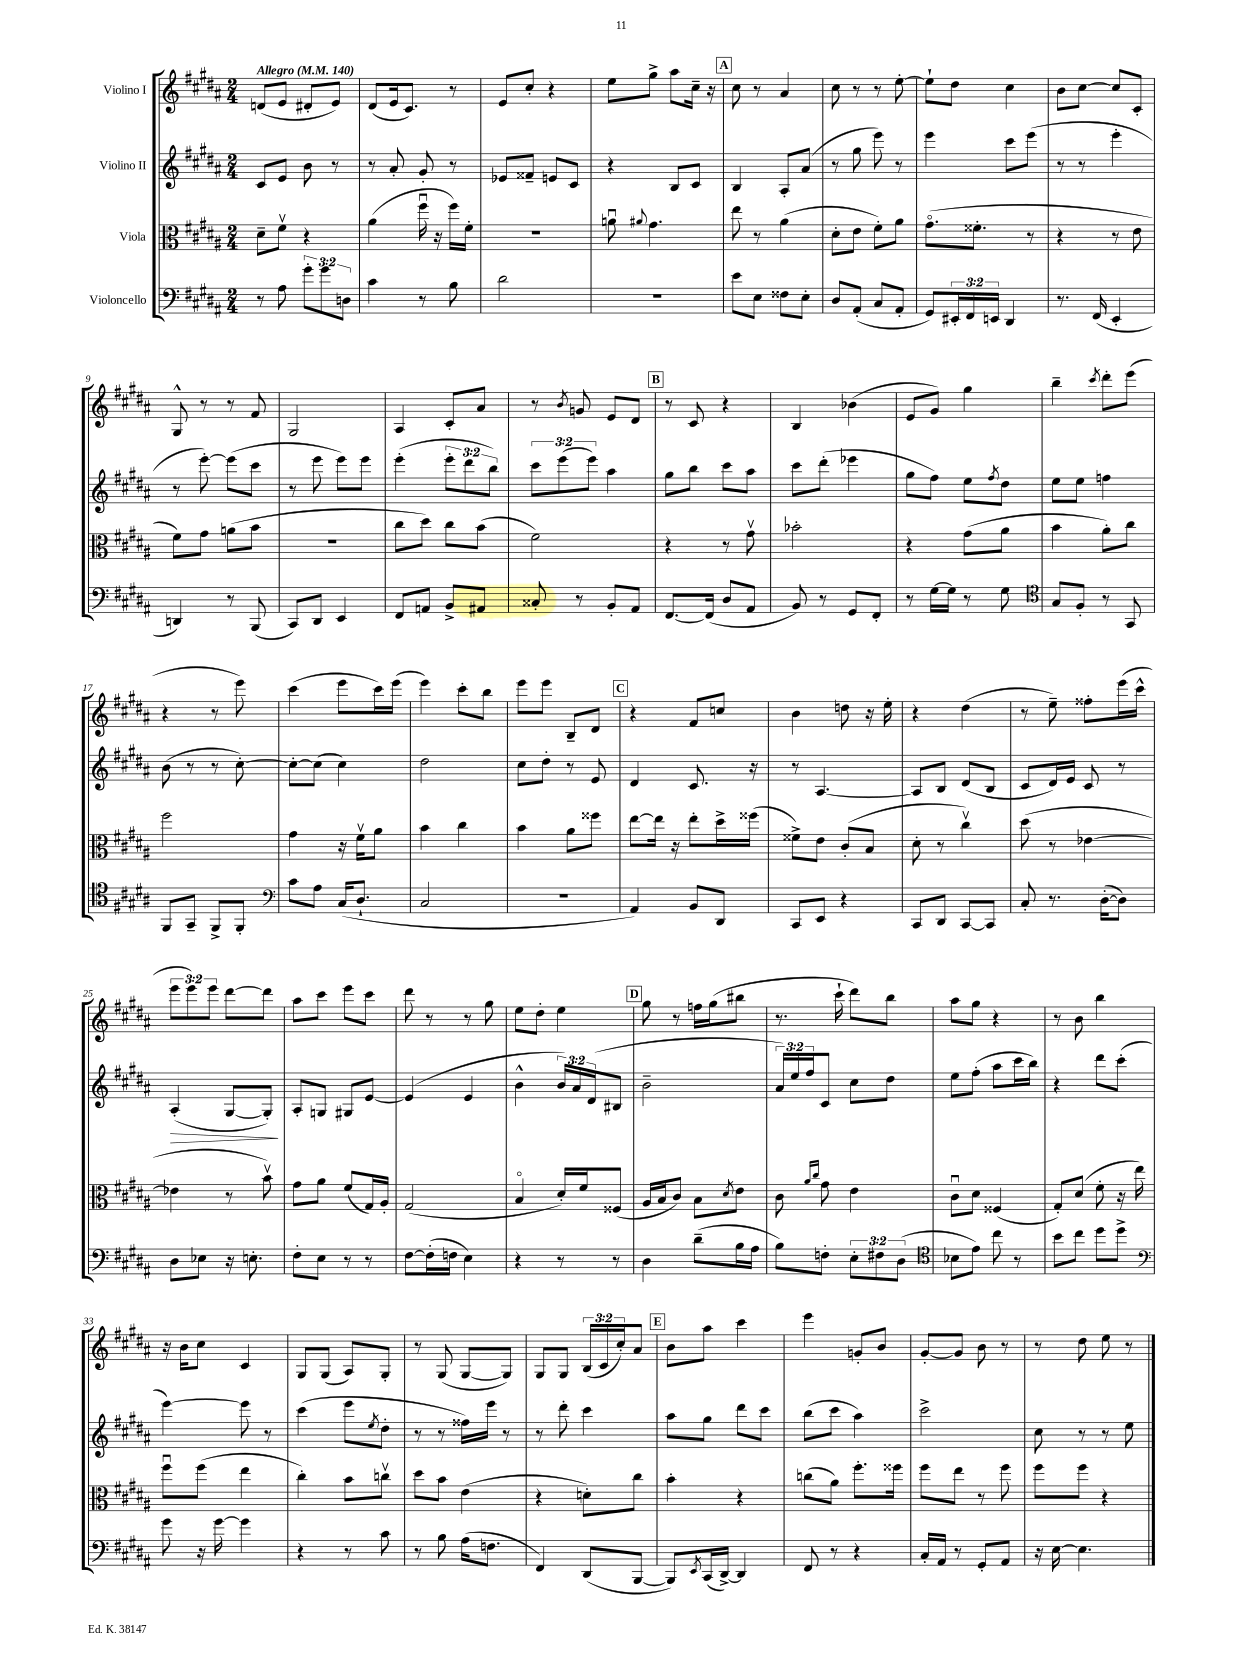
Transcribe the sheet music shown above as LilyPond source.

<<
\new StaffGroup <<
\new Staff = "s0" \with { instrumentName = "Violino I" } {
    \clef treble \key b \major \numericTimeSignature \time 2/4 \override Staff.TupletNumber.text = #tuplet-number::calc-fraction-text \tempo "Allegro" 4 = 140
    d'8( e'8 dis'8-. e'8) |
    dis'8( e'16 cis'8.) r8 |
    e'8 cis''8-. r4 |
    e''8 gis''8-> ais''8 cis''16-- r16 |
    \mark \markup { \box "A" } cis''8 r8 ais'4 |
    cis''8 r8 r8 e''8~-. |
    e''8-! dis''8 cis''4 |
    b'8 cis''8~ cis''8 cis'8-. |
    gis8-^ r8 r8 fis'8 |
    gis2 |
    ais4 cis'8-. ais'8 |
    r8 \acciaccatura { b'8 } g'8 e'8 dis'8 |
    \mark \markup { \box "B" } r8 cis'8 r4 |
    b4 bes'4( |
    e'8 gis'8) gis''4 |
    b''4-- \acciaccatura { cis'''8 } dis'''8-. e'''8( |
    r4 r8 e'''8) |
    cis'''4( e'''8 cis'''16) e'''16( |
    e'''4) cis'''8-. b''8 |
    e'''8 e'''8 b8-- dis'8 |
    \mark \markup { \box "C" } r4 fis'8 c''8 |
    b'4 d''8 r16 e''16-. |
    r4 dis''4( |
    r8 e''8--) fisis''8-. e'''16( cis'''16-^ |
    \tuplet 3/2 { e'''8 e'''8) e'''8 } dis'''8~ dis'''8 |
    ais''8 cis'''8 e'''8 cis'''8 |
    dis'''8 r8 r8 gis''8 |
    e''8 dis''8-. e''4 |
    \mark \markup { \box "D" } gis''8 r8 f''16 gis''16( bis''8 |
    r8. cis'''16-! dis'''8) b''8 |
    ais''8 gis''8 r4 |
    r8 b'8 b''4 |
    r16 b'16 cis''8 cis'4 |
    gis8 gis8( ais8) gis8-. |
    r8 gis8( gis8~ gis8) |
    gis8 gis8 \tuplet 3/2 { b16( cis'16 cis''16-.) } ais'8 |
    \mark \markup { \box "E" } b'8 ais''8 cis'''4 |
    e'''4 g'8-. b'8 |
    gis'8~-. gis'8 b'8 r8 |
    r8 dis''8 e''8 r8 \bar "|." |
}
\new Staff = "s1" \with { instrumentName = "Violino II" } {
    \clef treble \key b \major \numericTimeSignature \time 2/4 \override Staff.TupletNumber.text = #tuplet-number::calc-fraction-text
    cis'8 e'8 b'8 r8 |
    r8 ais'8-. gis'8-. r8 |
    ees'8 fisis'8-- e'8 cis'8 |
    r4 b8 cis'8 |
    \mark \markup { \box "A" } b4 ais8-. ais'8( |
    r8 gis''8 e'''8) r8 |
    e'''4 cis'''8 e'''8( |
    r8 r8 e'''4-. |
    r8 e'''8~-.) e'''8( cis'''8 |
    r8 e'''8 e'''8) e'''8 |
    e'''4-.( \tuplet 3/2 { e'''8-. dis'''8 b''8) } |
    \tuplet 3/2 { cis'''8 e'''8( e'''8) } ais''4 |
    \mark \markup { \box "B" } gis''8 b''8 cis'''8 ais''8 |
    cis'''8 dis'''8-.( ees'''4 |
    gis''8 fis''8) e''8 \acciaccatura { fis''8 } dis''8 |
    e''8 e''8 f''4 |
    b'8( r8 r8 cis''8~-.) |
    cis''8~-. cis''8( cis''4) |
    dis''2 |
    cis''8 dis''8-. r8 e'8 |
    \mark \markup { \box "C" } dis'4 cis'8. r16 |
    r8 ais4.~ |
    ais8 b8 dis'8( b8 |
    cis'8 dis'16) e'16 cis'8 r8 |
    ais4-.\>( gis8~ gis8-.\!) |
    ais8-. g8 gis8 e'8~ |
    e'4( e'4 |
    b'4-^ \tuplet 3/2 { b'16) ais'16 dis'16( } bis8 |
    \mark \markup { \box "D" } b'2-- |
    \tuplet 3/2 { ais'16) e''16 fis''16 } cis'8 cis''8 dis''8 |
    e''8 fis''8-.( ais''8 cis'''16 b''16) |
    r4 dis'''8 cis'''8-.( |
    e'''4~) e'''8 r8 |
    cis'''4( e'''8 \acciaccatura { e''8 } dis''8-. |
    r8 r8 fisis''16) e'''16 r8 |
    r8 dis'''8-. cis'''4 |
    \mark \markup { \box "E" } ais''8 gis''8 dis'''8 cis'''8 |
    b''8( cis'''8 ais''4) |
    cis'''2-> |
    cis''8 r8 r8 e''8 \bar "|." |
}
\new Staff = "s2" \with { instrumentName = "Viola" } {
    \clef alto \key b \major \numericTimeSignature \time 2/4
    dis'8-- fis'8\upbow r4 |
    ais'4( fis''16\downbow r16 fis''16) fis'16-. |
    R2 |
    a'8\downbow \appoggiatura { ais'8 } gis'4. |
    \mark \markup { \box "A" } e''8 r8 ais'4( |
    dis'8-. e'8 fis'8-.) ais'8 |
    gis'8.\flageolet( fisis'8.-. r8 |
    r4 r8 e'8 |
    fis'8) gis'8 a'8( b'8 |
    R2 |
    cis''8 dis''8) cis''8 b'8( |
    fis'2) |
    \mark \markup { \box "B" } r4 r8 gis'8\upbow |
    bes'2-. |
    r4 gis'8( ais'8 |
    b'4 ais'8-.) cis''8 |
    fis''2 |
    gis'4 r16 fis'16\upbow ais'8 |
    b'4 cis''4 |
    b'4 ais'8 fisis''8 |
    \mark \markup { \box "C" } e''8~ e''16 r16 e''8-. dis''16-> fisis''16( |
    fisis'8->) e'8 cis'8-.( b8 |
    dis'8-. r8 cis''4\upbow) |
    dis''8( r8 ees'4~ |
    ees'4 r8 b'8\upbow) |
    gis'8 ais'8 fis'8( gis16) ais16-. |
    gis2( |
    b4\flageolet dis'16-.) fis'16 fisis8( |
    \mark \markup { \box "D" } ais16 b16 cis'8) b8 \acciaccatura { dis'8 } e'8 |
    cis'8 \grace { ais'16 cis''16 } gis'8 e'4 |
    cis'8\downbow dis'8 fisis4( |
    gis8-.) dis'8( fis'8-. r16 e''16) |
    fis''8\downbow fis''8( e''4 |
    cis''4-.) b'8 c''8\upbow |
    dis''8 b'8 e'4( |
    r4 d'8-.) cis''8 |
    \mark \markup { \box "E" } b'4-. r4 |
    c''8( ais'8) fis''8.-. fisis''16 |
    fis''8 e''8 r8 fis''8 |
    fis''8 fis''8 r4 \bar "|." |
}
\new Staff = "s3" \with { instrumentName = "Violoncello" } {
    \clef bass \key b \major \numericTimeSignature \time 2/4 \override Staff.TupletNumber.text = #tuplet-number::calc-fraction-text
    r8 ais8 \tuplet 3/2 { gis'8-. gis'8 d8 } |
    cis'4 r8 b8 |
    dis'2 |
    R2 |
    \mark \markup { \box "A" } e'8 e8 fisis8 e8-. |
    dis8 ais,8-.( cis8 ais,8-. |
    gis,8) \tuplet 3/2 { eis,16-. fis,16 e,16 } dis,4 |
    r8. fis,16( e,4-. |
    d,4) r8 b,,8( |
    cis,8) dis,8 e,4 |
    fis,8 a,8 b,8-> ais,8 |
    cisis8-. r8 b,8-. ais,8 |
    \mark \markup { \box "B" } fis,8.~ fis,16( dis8 ais,8 |
    b,8) r8 gis,8 fis,8-. |
    r8 gis16~ gis16 r8 gis8 |
    \clef tenor gis8 fis8-. r8 gis,8 |
    fis,8 gis,8-- fis,8-> fis,8-. |
    \clef bass cis'8 ais8 cis16( dis8.-! |
    cis2 |
    R2 |
    \mark \markup { \box "C" } ais,4) b,8 dis,8 |
    cis,8 e,8 r4 |
    cis,8 dis,8 cis,8~ cis,8 |
    cis8-. r8. dis16~-.( dis8) |
    dis8 ees8 r16 e8.-. |
    fis8-. e8 r8 r8 |
    fis8~ fis16-.( f16 e4) |
    r4 r8 r8 |
    \mark \markup { \box "D" } dis4 dis'8--( b16 ais16 |
    b8) f8-. \tuplet 3/2 { e8-. fis8 dis8( } |
    \clef tenor bes8 e'8) cis''8 r8 |
    b'8 cis''8 dis''8 dis''8-> |
    \clef bass gis'8 r16 gis'16~ gis'4 |
    r4 r8 cis'8 |
    r8 b8 ais16( f8. |
    fis,4) dis,8( b,,8~ |
    \mark \markup { \box "E" } b,,8) \acciaccatura { e,8 } cis,16( dis,16~->) dis,4 |
    fis,8 r8 r4 |
    cis16-. ais,16 r8 gis,8-. ais,8 |
    r16 e16~ e4. \bar "|." |
}
>>
>>
